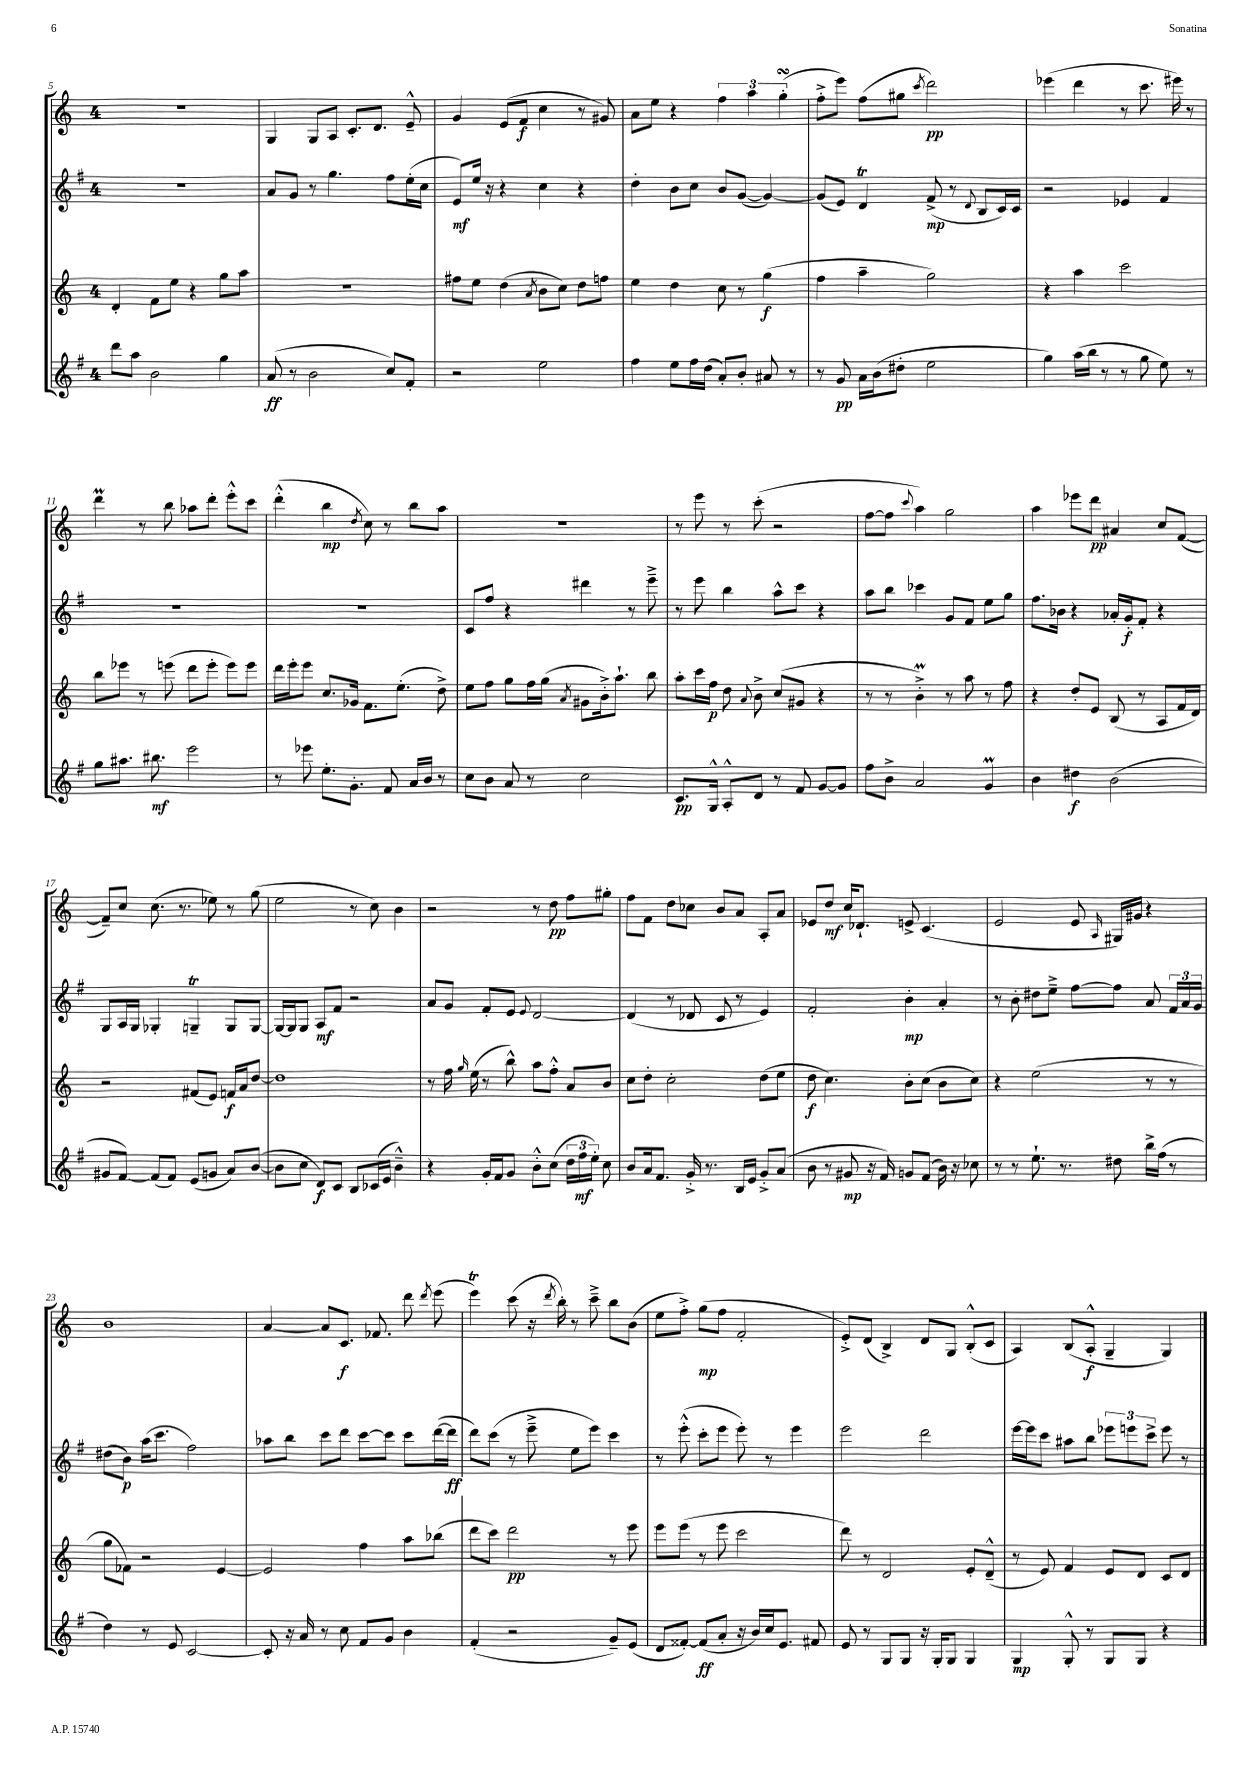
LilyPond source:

<<
\new StaffGroup <<
\new Staff = "s0" {
    \clef treble \key c \major \once \override Staff.TimeSignature.style = #'single-digit \time 4/4
    \autoBeamOff R1 |
    g4 g8[ a8] c'8.[-. d'8.] e'8---^ |
    g'4 e'8[( f'8]\f c''4 r8 gis'8) |
    a'8[ e''8] r4 \tuplet 3/2 { f''4 a''4 g''4-.\turn( } |
    f''8[-.-> e'''8]) f''8[( gis''8] \acciaccatura { c'''8 } d'''2\pp) |
    ees'''4( d'''4 r8 c'''8. eis'''16) r8 |
    d'''4\prall r8 b''8 aes''8[ d'''8]-. e'''8[-.-^ c'''8] |
    d'''4-.-^( b''4\mp \acciaccatura { d''8 } c''8) r8 b''8[ a''8] |
    R1 |
    r8 e'''8 r8 c'''8-.( r2 |
    f''8[~ f''8] \appoggiatura { c'''8 } a''4) g''2 |
    a''4 ees'''8[ d'''8]\pp ais'4 c''8[ f'8]~( |
    f'8[--) c''8] c''8.( r8. ees''8) r8 g''8( |
    e''2 r8 c''8) b'4 |
    r2 r8 d''8\pp f''8[ gis''8]-. |
    f''8[ f'8] d''8[ ces''8] b'8[ a'8] a8[-. a'8] |
    ees'8[ d''8]\mf c''16[ des'8.]-! e'8-> c'4.( |
    e'2 e'8 \grace { a16 } gis16[) gis'16] r4 |
    b'1 |
    a'4~ a'8[ c'8.]\f fes'8. d'''8 \acciaccatura { d'''8 } e'''8( |
    e'''4\trill) c'''8( r16 \acciaccatura { d'''8 } b''16-.) r8 c'''8---> b''8[ b'8]( |
    e''8[ f''8]-.->) g''8[\mp( f''8] f'2-. |
    e'8[-.->) d'8]( b4->) d'8[ g8] b8[-.-^( c'8] |
    a4) b8[( a8]-.-^\f g4-- g4) \bar "|." |
}
\new Staff = "s1" {
    \clef treble \key g \major \once \override Staff.TimeSignature.style = #'single-digit \time 4/4
    \autoBeamOff R1 |
    a'8[ g'8] r8 g''4. fis''8[ e''16-.( c''16] |
    e'8[\mf) e''16] r16 r4 c''4 r4 |
    d''4-. b'8[ c''8] b'8[ g'8]~( g'4~) |
    g'8[( e'8]) d'4\trill fis'8->\mp( r8 \appoggiatura { d'8 } b8[ c'16) c'16] |
    r2 ees'4 fis'4 |
    R1 |
    R1 |
    c'8[ fis''8] r4 dis'''4 r8 e'''8---> |
    r8 e'''8 b''4 a''8[-^ c'''8] r4 |
    a''8[ b''8] ces'''4 g'8[ fis'8] e''8[ g''8] |
    fis''8.[ bes'16] r4 aes'16[-. g'16-.\f fis'8]-. r4 |
    g8[ a16 g16] ges4-. g4--\trill g8[ g8]~ |
    g16[~ g16 g8] a8[\mf fis'8] r2 |
    a'8[ g'8] fis'8[-. e'8] \appoggiatura { e'8 } d'2~ |
    d'4( r8 des'8 c'8 r8 e'4) |
    fis'2-. b'4-.\mp a'4-. |
    r8 b'8-. dis''8[ e''8]---> fis''8[~ fis''8] a'8 \tuplet 3/2 { fis'16[ a'16 g'16] } |
    dis''8[( b'8]\p) a''16[( c'''8.] fis''2) |
    aes''8[ b''8] c'''8[ d'''8] c'''8[~ c'''8] c'''8[ d'''16~( d'''16]\ff |
    d'''8[) c'''8]( r8 e'''8---> e''8[ e'''8]) c'''4 |
    r8 e'''8-.-^( c'''8[-. e'''8] e'''8-.) r8 e'''4 |
    e'''2 d'''2 |
    e'''16[~ e'''16 c'''8] ais''8[ b''8] \tuplet 3/2 { ees'''8[ e'''8 c'''8]-> } e'''8 r8 \bar "|." |
}
\new Staff = "s2" {
    \clef treble \key c \major \once \override Staff.TimeSignature.style = #'single-digit \time 4/4
    \autoBeamOff d'4-. f'8[ e''8] r4 g''8[ a''8] |
    R1 |
    fis''8[ e''8] d''4( \acciaccatura { a'8 } b'8[ c''8]) d''8[ f''8] |
    e''4 d''4 c''8 r8 g''4\f( |
    f''4 a''4-- g''2) |
    r4 a''4 c'''2 |
    b''8[ ees'''8] r8 e'''8( d'''8[ e'''8]-. e'''8[) e'''8] |
    d'''16[ e'''16-. e'''8] c''8.[ ges'16] f'8.[ e''8.]-.( d''8->) |
    e''8[ f''8] g''8[ f''16 g''16]( \acciaccatura { a'8 } gis'8[ b'16-.->) a''8.]-! b''8 |
    a''8[-. c'''16 f''16]\p d''8 \appoggiatura { a'8 } b'8-> c''8[( gis'8] r4 |
    r8 r8 b'4-.->\prall) r8 a''8 r8 f''8 |
    r4 d''8[-. e'8] b8( r8 a8[ f'16 d'16]) |
    r2 fis'8[( e'8]) f'16[\f a'16 d''8]~ |
    d''1 |
    r8 f''16 \grace { g''16 } e''16( r8 b''8-^) a''8[ f''8]-.-^ a'8[ b'8] |
    c''8[ d''8]-. c''2-. d''8[( e''8] |
    d''8\f c''4.) b'8[-. c''8]( b'8[ c''8]) |
    r4 e''2( r8 r8 |
    g''8[ fes'8]) r2 e'4~ |
    e'2 f''4 a''8[ bes''8]( |
    d'''8[ c'''8]) d'''2\pp r8 e'''8 |
    e'''8[ e'''8]( r8 e'''8 c'''2 |
    d'''8) r8 d'2 e'8[-. d'8]---^( |
    r8 e'8) f'4 e'8[ d'8] c'8[ d'8] \bar "|." |
}
\new Staff = "s3" {
    \clef treble \key g \major \once \override Staff.TimeSignature.style = #'single-digit \time 4/4
    \autoBeamOff d'''8[ a''8] b'2 g''4 |
    a'8\ff( r8 b'2 c''8[) fis'8]-. |
    r2 e''2 |
    fis''4 e''8[ fis''16 d''16]( a'8[-.) b'8]-. ais'8 r8 |
    r8 g'8\pp a'16[ b'16( dis''8]-. e''2 |
    g''4) a''16[( b''16] r8 r8 g''8 e''8) r8 |
    g''8[ ais''8.] bis''8.\mf e'''2 |
    r8 ees'''8 e''8.[-. g'8.]-. fis'8 a'16[ b'16] r8 |
    c''8[ b'8] a'8 r8 c''2 |
    c'8.[\pp g16]-^ a8[-.-^ d'8] r8 fis'8 g'8[~ g'8] |
    fis''8[ b'8]-> a'2 g'4\prall |
    b'4 dis''4\f b'2( |
    gis'8[ fis'8]~) fis'8[( fis'8]) e'8[( g'8] a'8[) b'8]~( |
    b'8[ c''8] d'8[\f) c'8] b8[ ces'16( e'16] b'4---^) |
    r4 g'16[-. fis'16 g'8] b'8[-.-^ c''8]( \tuplet 3/2 { d''16[ fis''16\mf e''16]-.) } c''8 |
    b'8[ a'16 fis'8.] g'16-.-> r8. b16[ e'16] g'8[-.-> a'8]( |
    b'8 r8 gis'8\mp r16 fis'16) g'8[ fis'8]( b'16) r16 ces''8 |
    r8 r8 e''8.-! r8. dis''8 b''16[-> fis''16]( r8 |
    d''4) r8 e'8 c'2~ |
    c'8-. r16 a'16 r8 c''8 fis'8[ g'8] b'4 |
    fis'4-.( r2 g'8[--) e'8]( |
    d'8[ fisis'8]~-.) fisis'8[\ff( a'8]-. r16 b'16[) c''16 e'8.] fis'8 |
    e'8 r8 g8[ g8] r16 g16[-. g8] g4 |
    g4\mp g8-.-^ r8 g8[ g8] r4 \bar "|." |
}
>>
>>
\layout { \context { \Score currentBarNumber = #5 } }
